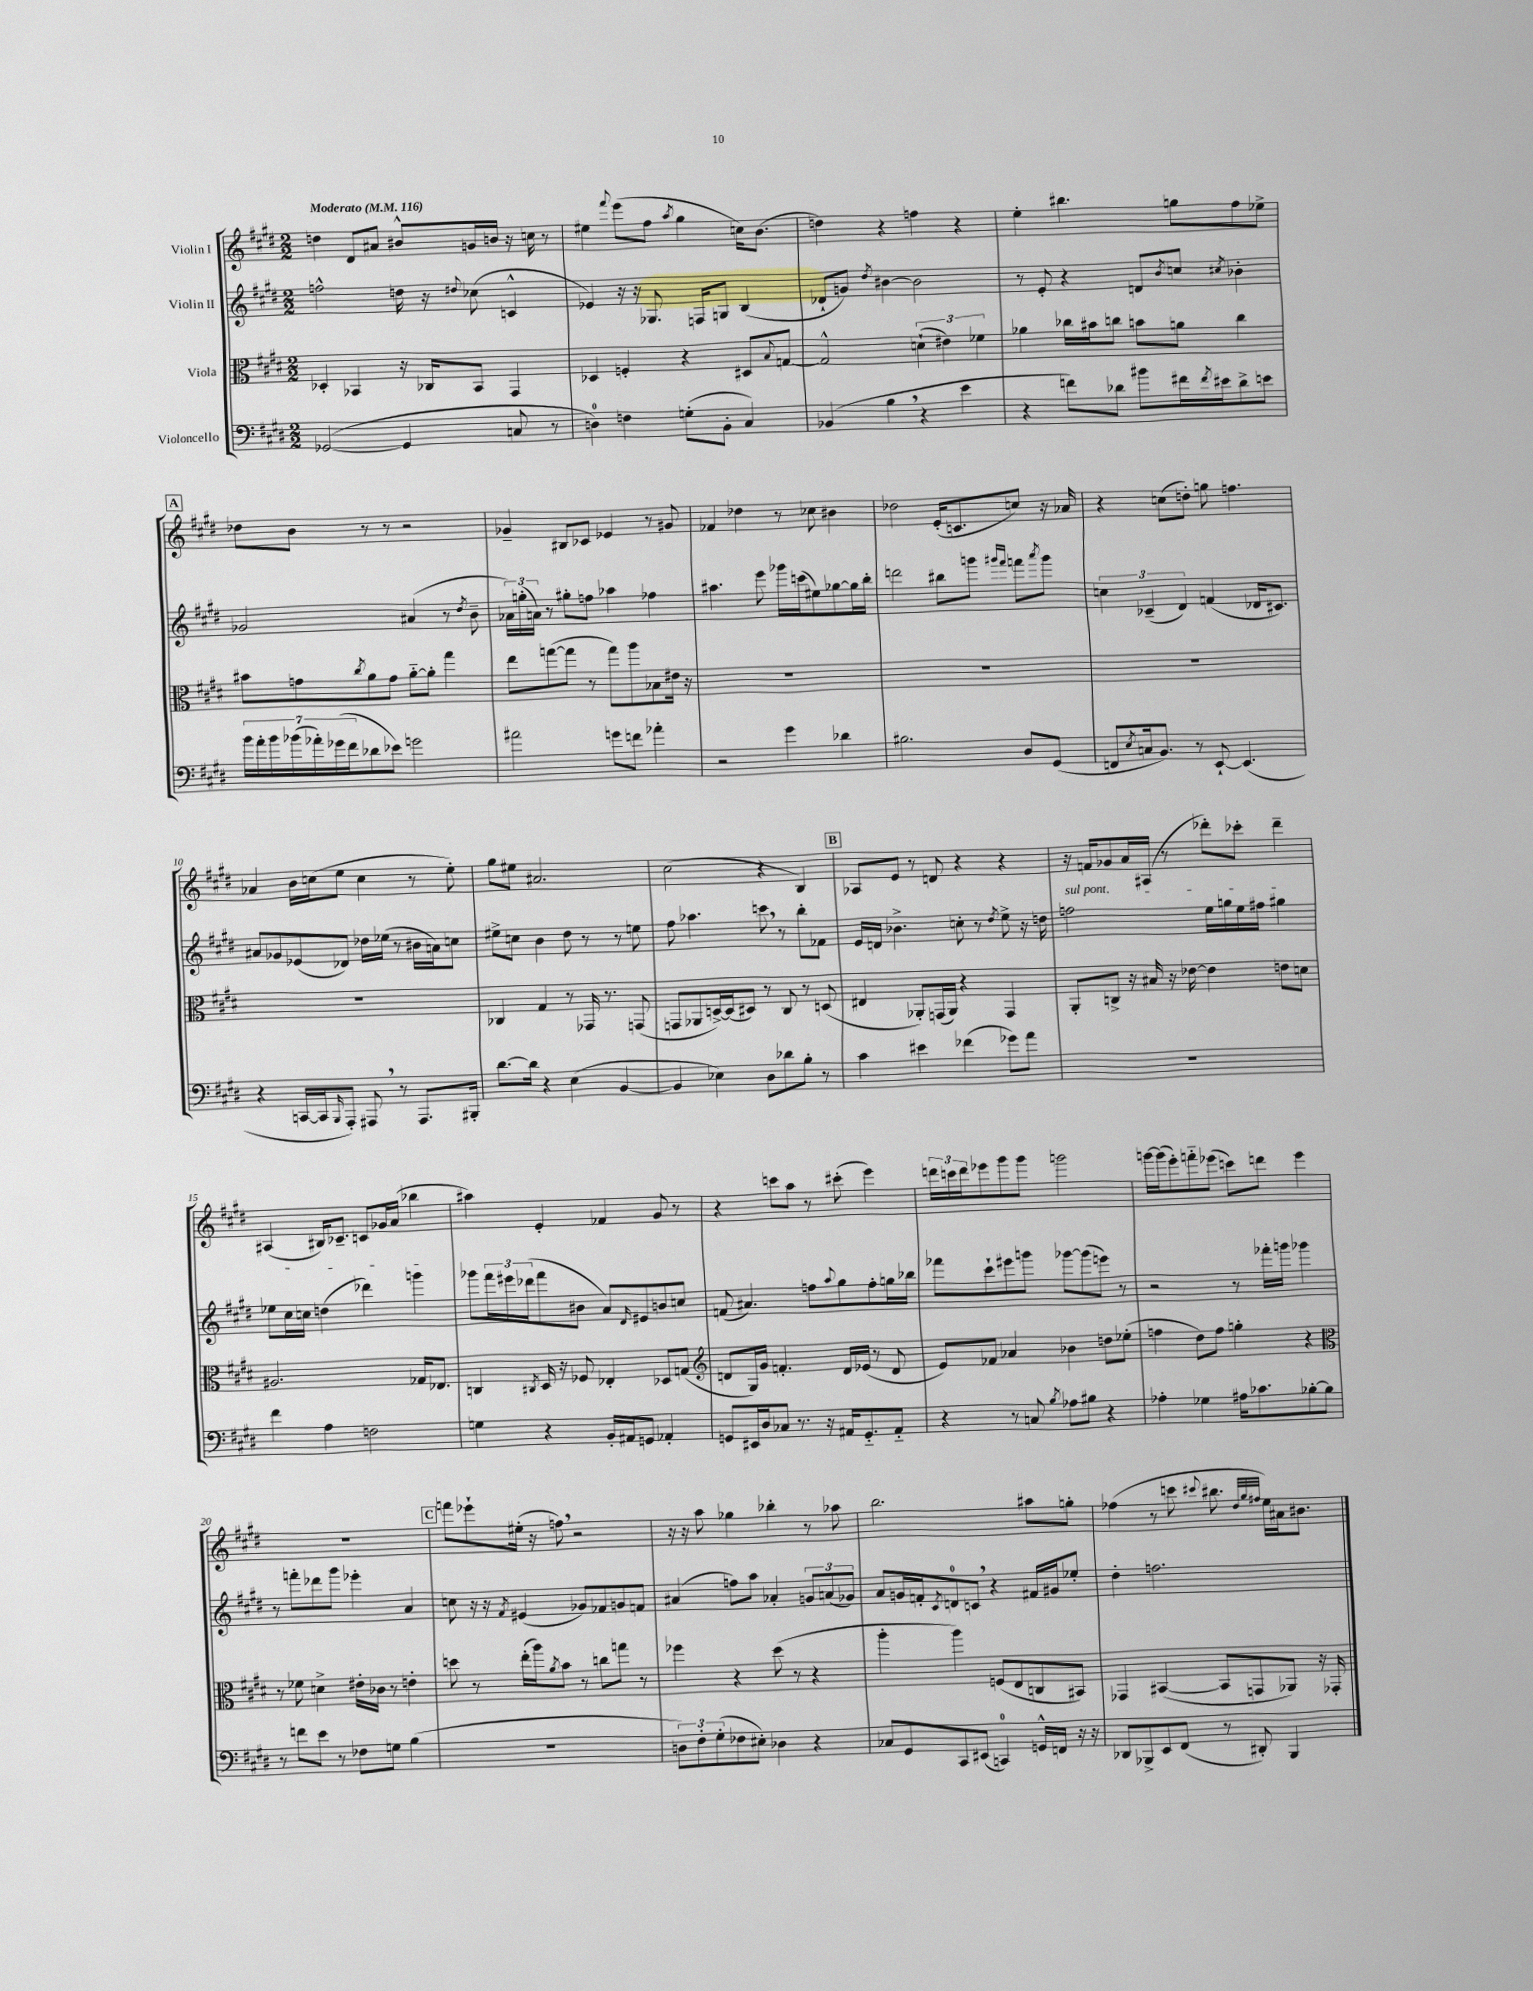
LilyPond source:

<<
\new StaffGroup <<
\new Staff = "s0" \with { instrumentName = "Violin I" } {
    \clef treble \key e \major \numericTimeSignature \time 2/2 \tempo "Moderato" 4 = 116
    d''4 dis'8 ais'8 bis'8-^ g'16 b'16 r16 c''16 r8 |
    eis''4 \appoggiatura { fis'''8 } e'''8( fis''8 \acciaccatura { a''8 } gis''4 c''16) b'8.( |
    d''4) r4 f''4 r4 |
    e''4-. bis''4. g''8 fis''8 ees''8-> |
    \mark \markup { \box "A" } des''8 b'8 r8 r8 r2 |
    ges'4-- bis8 ces'8 ees'4 r8 gis'8 |
    fes'4 des''4 r8 ces''8 bis'4 |
    des''2 e'16-.( c'8. c''8) r16 aes'16 |
    r4 c''8( d''8-.) g''8 f''4. |
    aes'4 b'16 c''16( e''8 c''4 r8 e''8-.) |
    gis''8 eis''8 ais'2. |
    cis''2( r4 b4) |
    \mark \markup { \box "B" } aes8 e'8 r8 d'8 r4 r4 |
    r16 f'16 ges'8 a'16 ais16( r8 des'''8-.) ces'''8-. des'''4-- |
    ais4( bis16) ces'8.-- c'8 ges'16 a'16( bes''4 |
    ais''4) e'4-. fes'4 gis'8 r8 |
    r4 c'''8 a''8 r8 cis'''8-.( e'''4) |
    \tuplet 3/2 { d'''16 c'''16 d'''16 } ees'''8 gis'''8 gis'''8 g'''2 |
    g'''16~ g'''16( e'''8-.) f'''8-_ ees'''8( c'''8) d'''8 ees'''4 |
    R1 |
    \mark \markup { \box "C" } f'''8 ees'''8-! eis''16-.( r16 f''8) \breathe r2 |
    r16 r16 a''8 ges''4 bes''4-. r8 aes''8 |
    b''2. ais''8 g''8-. |
    fes''4( r8 c'''8 \appoggiatura { cis'''8 } bis''8. \grace { dis''32 gis''32 fis''32 } e''16) ais'16 bis'8. \bar "|." |
}
\new Staff = "s1" \with { instrumentName = "Violin II" } {
    \clef treble \key e \major \numericTimeSignature \time 2/2
    f''2-^ d''16 r16 \appoggiatura { dis''8 } ces''8( c'4-^ |
    ees'4) r16 r16 ges8. f16 g8 b4( |
    des'8-! g'8) \acciaccatura { dis''8 } bis'4~ bis'2 |
    r8 e'8-. r4 d'8 \acciaccatura { b'8 } c''8 \acciaccatura { cis''8 } bes'4-. |
    \mark \markup { \box "A" } ges'2 ais'4( r8 \acciaccatura { dis''8 } b'8-- |
    \tuplet 3/2 { aes'16) g''16-.( a'16) } r8 gis''8-. f''8 aes''4 fes''4 |
    ais''4. e'''8 ges'''16 c'''16( eis''8) ges''8~ ges''16 b''16-. |
    d'''2 bis''8 g'''8 \grace { gis'''16 fis'''16 } f'''8 \acciaccatura { a'''8 } gis'''8 |
    \tuplet 3/2 { c''4 ces'4--( dis'4) } f'4( des'16 cis'8.) |
    ais'8 ges'8 ees'8( des'8) des''16 ees''16( r8 bis'16 a'16) c''8 |
    eis''8-> c''8 b'4 dis''8 r8 r8 e''8 |
    fis''8 aes''4. c'''8 \breathe r8 b''8-. fes'8 |
    \mark \markup { \box "B" } e'16 d'16 bes'4.-> c''8-. r8 \acciaccatura { dis''8 } e''8-> r16 d''16 |
    \once \override TextSpanner.bound-details.left.text = \markup { \italic "sul pont." } f''2\startTextSpan e''16 g''16 e''16 fis''16 gis''4 |
    ees''8 cis''16 c''16 d''4( des'''4) g'''4\stopTextSpan |
    ges'''8 \tuplet 3/2 { fis'''16 eis'''16 des'''16( } fis'''8 bis'8 a'8) \grace { dis'16 } eis'8 b'8 c''8 |
    f'8( ais'4.) f''8 \appoggiatura { a''8 } gis''8 f''8-. g''16 bes''16 |
    fes'''8 cis'''8-! eis'''8 g'''8 ges'''8~ ges'''8( e'''8) r8 |
    r2 r8 fes'''16-. g'''16 ges'''4 |
    r8 f'''8-. des'''8 gis'''8 ees'''4-. a'4 |
    \mark \markup { \box "C" } c''8 r16 r16 \acciaccatura { fis'8 } eis'4( ges'8) fes'8 g'8 f'8 |
    ais'4( f''8) a''8 aes'4-. \tuplet 3/2 { g'8 a'8( ges'8) } |
    a'8 g'16 f'16-. \acciaccatura { cis'8 } d'8-0 c'8 \breathe r4 fis'16 gis'16 ees''8-. |
    dis''4-. f''2. \bar "|." |
}
\new Staff = "s2" \with { instrumentName = "Viola" } {
    \clef alto \key e \major \numericTimeSignature \time 2/2
    des4-. bes,4 r16 ces16 bes,8 gis,4 |
    des4 f4-. r4 dis8 \appoggiatura { b8 } g8~ |
    g2-^ \tuplet 3/2 { d'4-!( eis'4) fes'4 } |
    aes'4 ces''16 bis'16 c''8 b'8 a'8 c''4 |
    \mark \markup { \box "A" } bis'8 g'8 \acciaccatura { cis''8 } a'8 g'8 a'8~-_ a'8-. gis''4 |
    e''8 g''8~( g''8 r8 g''8) a''8 bes8 eis'16 r16 |
    R1 |
    R1 |
    R1 |
    R1 |
    ces4 gis4 r8 ges,16 r8. g,8( |
    g,8 aes,8 d16~->) d16( dis8) r8 cis8 r8 d8( |
    \mark \markup { \box "B" } eis4 aes,8-.) g,16( aes,16) r4 g,4 |
    a,8-. c8-> r16 bis16 r16 ees'16~ ees'4 e'8 d'8 |
    ais2. ges16 ees8. |
    c4 \acciaccatura { cis8 } dis16 r16 fes8 ees4-. des8 g8( |
    \clef treble d'8 gis16) gis'16 f'4.-. d'16 ees'16( r8 d'8 |
    e'8) fes'8 aes'4 bes'4 d''8 ees''8-.( |
    f''4 dis''8) f''8 g''4-. r4 |
    \clef alto r8 fes'8 d'4-> eis'16-. ces'16 r8 e'4-. |
    \mark \markup { \box "C" } d''8 r8 e''16-.( a''16) \acciaccatura { a'8 } b'8 r8 c''8 g''8 r8 |
    fes''4 r4 dis''8( r8 r4 |
    a''4-. a''4) f8( e8 c8 bis,8) |
    ges,4 bis,4~( bis,8 g,8 aes,8) r16 ges,16-. \bar "|." |
}
\new Staff = "s3" \with { instrumentName = "Violoncello" } {
    \clef bass \key e \major \numericTimeSignature \time 2/2
    ges,2~( ges,4 c8 r8 |
    d4-0) f4 g8-.( b,8-. cis4) |
    bes,4( b4 \breathe r4 e'4 |
    r4 f'8) des'8 bis'8 fis'16 \acciaccatura { fis'8 } eis'16 des'8-> e'8 |
    \mark \markup { \box "A" } \tuplet 7/4 { b'16 a'16-. b'16 bes'16( aes'16-.) ges'16( fis'16 } des'8 ees'8) g'2 |
    ais'2 g'8 f'8 aes'4-. |
    r2 gis'4 des'4 |
    bis2. dis8 gis,8( |
    f,8 \acciaccatura { e8 } c16 b,8.) r8 e,8~-! e,4.( |
    r4 c,16~ c,16 \grace { b,,16 } a,,8-.) ais,,8 \breathe r8 ais,,8. bis,,16-. |
    dis'8.~ dis'16 r4 e4( b,4~ |
    b,4 ees4) dis8 des'8 b8-. r8 |
    \mark \markup { \box "B" } cis'4 eis'4 fes'4( ges'8) a'8 |
    R1 |
    fis'4 a4 f2 |
    g4 r4 b,16-. ais,16 g,8 aes,4-. |
    g,8 eis,16 dis16 ces8 r8. r16 ais,16 g,8.-_ ais,8-_ |
    r4 r8 c8 \acciaccatura { b8 } aes8 bis8 r4 |
    aes4-. ges4 ais16 ces'8. bes8~-. bes8 |
    r8 f'8 e'8 r8 fes8 g8 b4( |
    \mark \markup { \box "C" } R1 |
    \tuplet 3/2 { d8) fis8-. gis8-.( } fes8 eis8-.) des4 r4 |
    ces8 gis,8 cis,8 eis,8( c,4-0) g,16-^ f,16 r16 r16 |
    des,8 bes,,8-> e,8 fis,8( r8 dis,8-.) bes,,4 \bar "|." |
}
>>
>>
